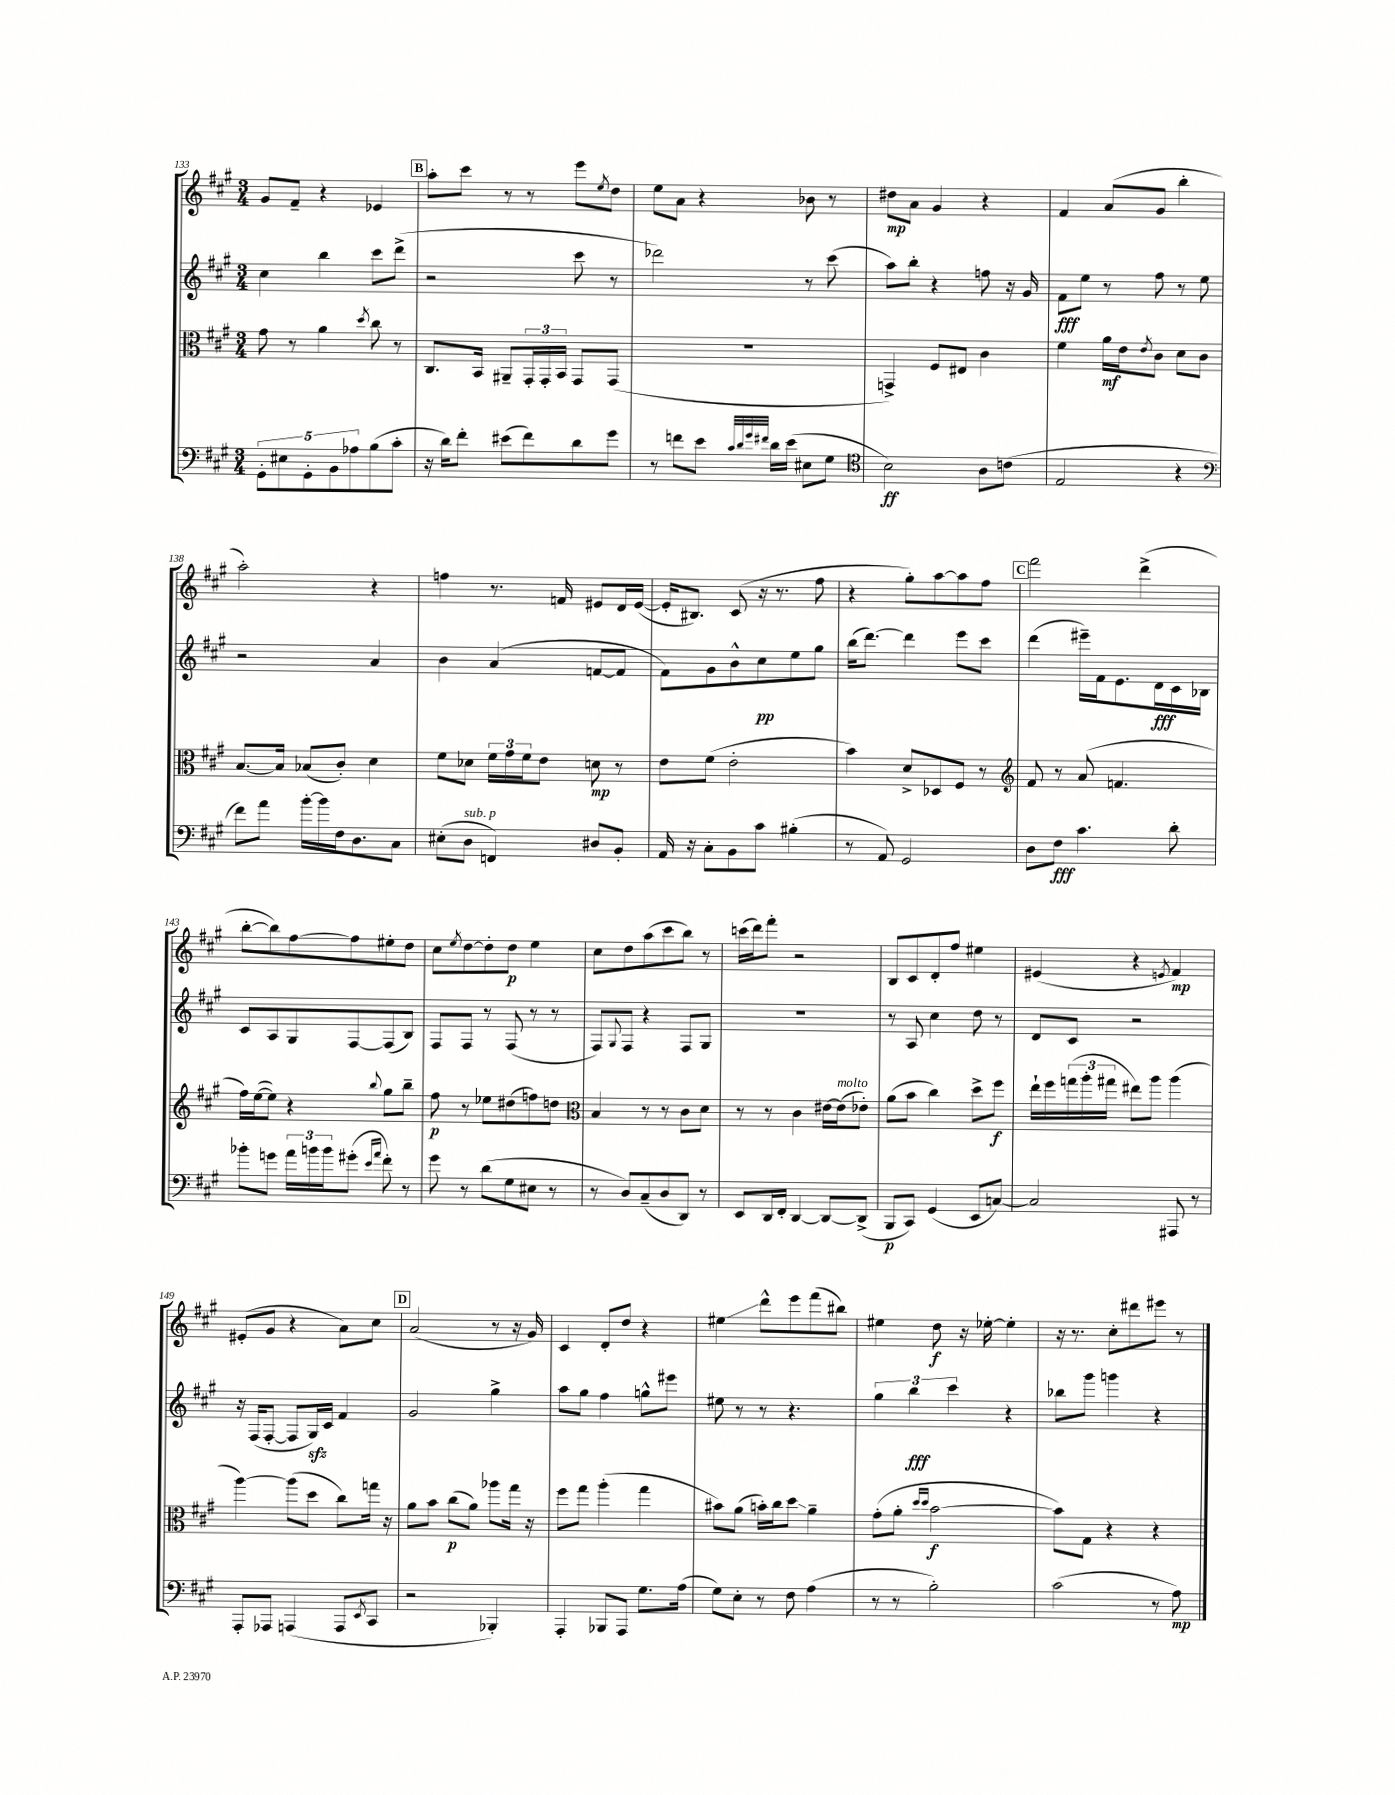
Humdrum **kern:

**kern	**kern	**kern	**kern
*staff4	*staff3	*staff2	*staff1
*clefF4	*clefC3	*clefG2	*clefG2
*k[f#c#g#]	*k[f#c#g#]	*k[f#c#g#]	*k[f#c#g#]
*M3/4	*M3/4	*M3/4	*M3/4
10GG#'\L	8g#\	4cc#\	8g#/L
10E#\	.	.	.
.	8r	.	8f#~/J
10GG#'\	.	.	.
.	4a\	4bb\	4r
10BB\	.	.	.
10A-\	.	.	.
.	8qdd/	.	.
(8B\	8cc#\	8ccc#\L	4e-/
8c#'\J	8r	(8ddd^\J	.
=	=	=	=
16r	8.C#/L	2r	8aa'\L
16d\LK)	.	.	.
8f#'\J	.	.	8ccc#\J
.	16BB/Jk	.	.
(8e#\L	8AA#~/L	.	8r
8f#\)	24GG#'/L	.	8r
.	24GG#'/	.	.
.	24BB/JJ	.	.
8d\	8GG#/L	8ccc#\	8eee\L
.	.	.	8qee/
8g#\J	(8GG#/J	8r	8dd\J
=	=	=	=
8r	2.r	2ddd-\)	8ee\L
8f\L	.	.	8a\J
8e\J	.	.	4r
32qqc#/LLL	.	.	.
32qqd/	.	.	.
32qqg#/	.	.	.
32qqf#/JJJ	.	.	.
16d\LL	.	.	.
(16e\JJ	.	.	.
8E#\L	.	8r	8b-\
8G#\J	.	(8ccc#\	8r
=	=	=	=
*clefC4	*	*	*
2B\)	4GG^/)	8aa\L)	8dd#\L
.	.	8bb'\J	8a\J
.	8F#/L	4r	4g#/
.	8E#/J	.	.
8A\L	4c#\	8ff\	4r
(8c\J	.	16r	.
.	.	16g#/	.
=	=	=	=
2E/	4f#\	8f#\L	4f#/
.	.	8ee\J	.
.	16a\LL	8r	(8a/L
.	16e\J	.	.
.	8qe/	.	.
.	8c#\J	8ff#\	8g#/J
4r	8d\L	8r	4bb'\
.	8c#\J	8ee\	.
=	=	=	=
*clefF4	*	*	*
8f#\L)	[8.B/L	2r	2aa'\)
8a\J	.	.	.
.	16B/]Jk	.	.
[16b'\LL	(8B-/L	.	.
16b\]	.	.	.
16F#\J	8c#'/J)	.	.
8.D\	.	.	.
.	4d\	4a/	4r
8C#\J	.	.	.
=	=	=	=
(8E#'\L	8f#\L	4b\	4ff\
8D\J	8d-\J	.	.
4FF/)	24f#\LL	(4a/	8.r
.	24g#\	.	.
.	24f#\J	.	.
.	8e\J	.	.
.	.	.	16f/
8D#/L	8d\	[8f/L	8e#/L
8BB'/J	8r	8f/]J	16d/L
.	.	.	([16e#/JJ
=	=	=	=
16AA/	8e\L	8f#\L)	16e#'/]LK
16r	.	.	8.B#/J)
8C#'\L	(8f#\J	8g#\	.
8BB\	2e'\	8b^^\	(8c#/
8c#\J	.	8cc#\	16r
.	.	.	8.r
(4B#'\	.	8ee\	.
.	.	8gg#\J	8ff#\
=	=	=	=
8r	4b\)	(16bb\LK	4r
.	.	[8.ddd\J)	.
8AA/)	.	.	.
2GG#/	8d^/L	4ddd\]	8gg#'\L)
.	8D-/	.	[8aa\
.	8F#/J	8eee\L	8aa\]
.	8r	8ccc#\J	8ff#\J
=	=	=	=
*	*clefG2	*	*
8D\L	8f#/	(4ddd\	2fff#\
8F#\J	8r	.	.
4.c#\	(8a/	16eee#~\LL)	.
.	.	16f#\J	.
.	4.f/	8.e\	.
.	.	.	(4ddd^\
.	.	16d\L	.
8d'\	.	16c#\	.
.	.	16B-\JJ	.
=	=	=	=
8b-'\L	16ff#\LL)	8c#/L	[8bb'\L
.	([16ee\J	.	.
8g\J	8ee\]J)	8A/	8bb\])
24a\LL	4r	8G#/	[8ff#\
24b\	.	.	.
24b\J	.	.	.
(8g#'\J	.	[8F#/	8ff#\]
16qqe/LL	.	.	.
16qqa/JJ	8qqbb/	.	.
8f#'\)	8gg#\L	(8F#/]	8ee#'\
8r	8bb~\J	8B/J)	8dd\J
=	=	=	=
8g#\	8ff#\	8F#/L	8cc#\L
.	.	.	8qee/
8r	8r	8F#/J	[8dd\
(8d\L	8ee-\L	8r	8dd'\]
8G#\	(8dd#\	(8F#/	8dd\J
8E#\J	8ff\)	8r	4ee\
8r	8dd\J	8r	.
=	=	=	=
*	*clefC3	*	*
8r	4B/	8F#/L)	8cc#\L
.	.	8qqG#/	.
8D/L)	.	8F#/J	8dd\
(8C#~/	8r	4r	(8aa\
8D/	8r	.	8ccc#\
8DD/J)	8c#\L	8F#/L	8bb\J)
8r	8d\J	8G#/J	8r
=	=	=	=
8EE/L	8r	2.r	(16ccc\LL
.	.	.	16ddd\J)
16DD/L	8r	.	8fff#'\J
16FF#'/JJ	.	.	.
[4DD/	4c#\	.	2r
8DD/_L	[16e#\LL	.	.
.	(16e#\]J	.	.
(8DD^/]J	8e-'\J)	.	.
=	=	=	=
8BBB/L	(8a\L	8r	8B/L
8CC#/J)	8b\J	8A/	8c#/
(4GG#/	4cc#\)	4cc#\	8d'/
.	.	.	8ff#/J
8EE/L	8dd^\L	8dd\	4ee#\
[8C/J)	8ff#\J	8r	.
=	=	=	=
2C/]	16ee`\LL	8d/L	(4e#/
.	16ff#\	.	.
.	(24gg\	8c#/J	.
.	24aa'\	.	.
.	24gg#\JJ	.	.
.	8ee#\L)	2r	4r
.	8aa\J	.	.
.	.	.	8qe/
8AAA#/	(4aa\	.	4f#/)
8r	.	.	.
=	=	=	=
8AAA'/L	[4aa\)	16r	(8e#'/L
.	.	(16F#/LK	.
8AAA-/J	.	[8F#'/J	8g#/J
(4AAA/	(8aa\]L	8F#/]L	4r
.	8dd\J	16G#/L)	.
.	.	16c#/JJ	.
8AAA/L	8cc#\L)	4f#/	8a\L)
8qEE/	.	.	.
8CC#/J	16gg\Jk	.	8cc#\J
.	16r	.	.
=	=	=	=
2r	8a\L	2g#/	(2a/
.	8b\J	.	.
.	(8cc#\L	.	.
.	8a\J)	.	.
4BBB-'/)	8aa-\L	4gg#^\	8r
.	16gg#\Jk	.	16r
.	16r	.	16g#/)
=	=	=	=
4AAA'/	8ff#\L	8aa\L	4c#/
.	8gg#\J	8gg#\J	.
8BBB-/L	(4aa'\	4ff#\	8d'/L
8AAA/J	.	.	8dd/J
8.G#\L	4gg#\	8gg^^\L	4r
.	.	8eee#\J	.
(16A\Jk	.	.	.
=	=	=	=
8G#\L)	8b#\L)	8ee#\	4ee#\
8E'\J	(8a\J	8r	.
8r	16b'\LL)	8r	8ddd^^\L
.	16cc#\J	.	.
8F#\	8dd\J	4.r	8eee\
(4A\	4a~\	.	(8fff#\
.	.	.	8bb#\J)
=	=	=	=
8r	(8g#'\L	6gg#\	4ee#\
8r	8a'\J	.	.
.	.	6bb\	.
.	16qqdd/LL	.	.
.	16qqdd/JJ	.	.
2B'\)	[2b\	.	8dd\
.	.	6ccc#\	.
.	.	.	16r
.	.	.	[16ee-'\
.	.	4r	4ee-'\]
=	=	=	=
(2c#\	8b\]L)	8bb-\L	16r
.	.	.	8.r
.	8G#\J	8ggg#\J	.
.	4r	4ggg\	8cc#'\L
.	.	.	8ddd#\
8r	4r	4r	8eee#\J
8A\)	.	.	8r
==	==	==	==
*-	*-	*-	*-
